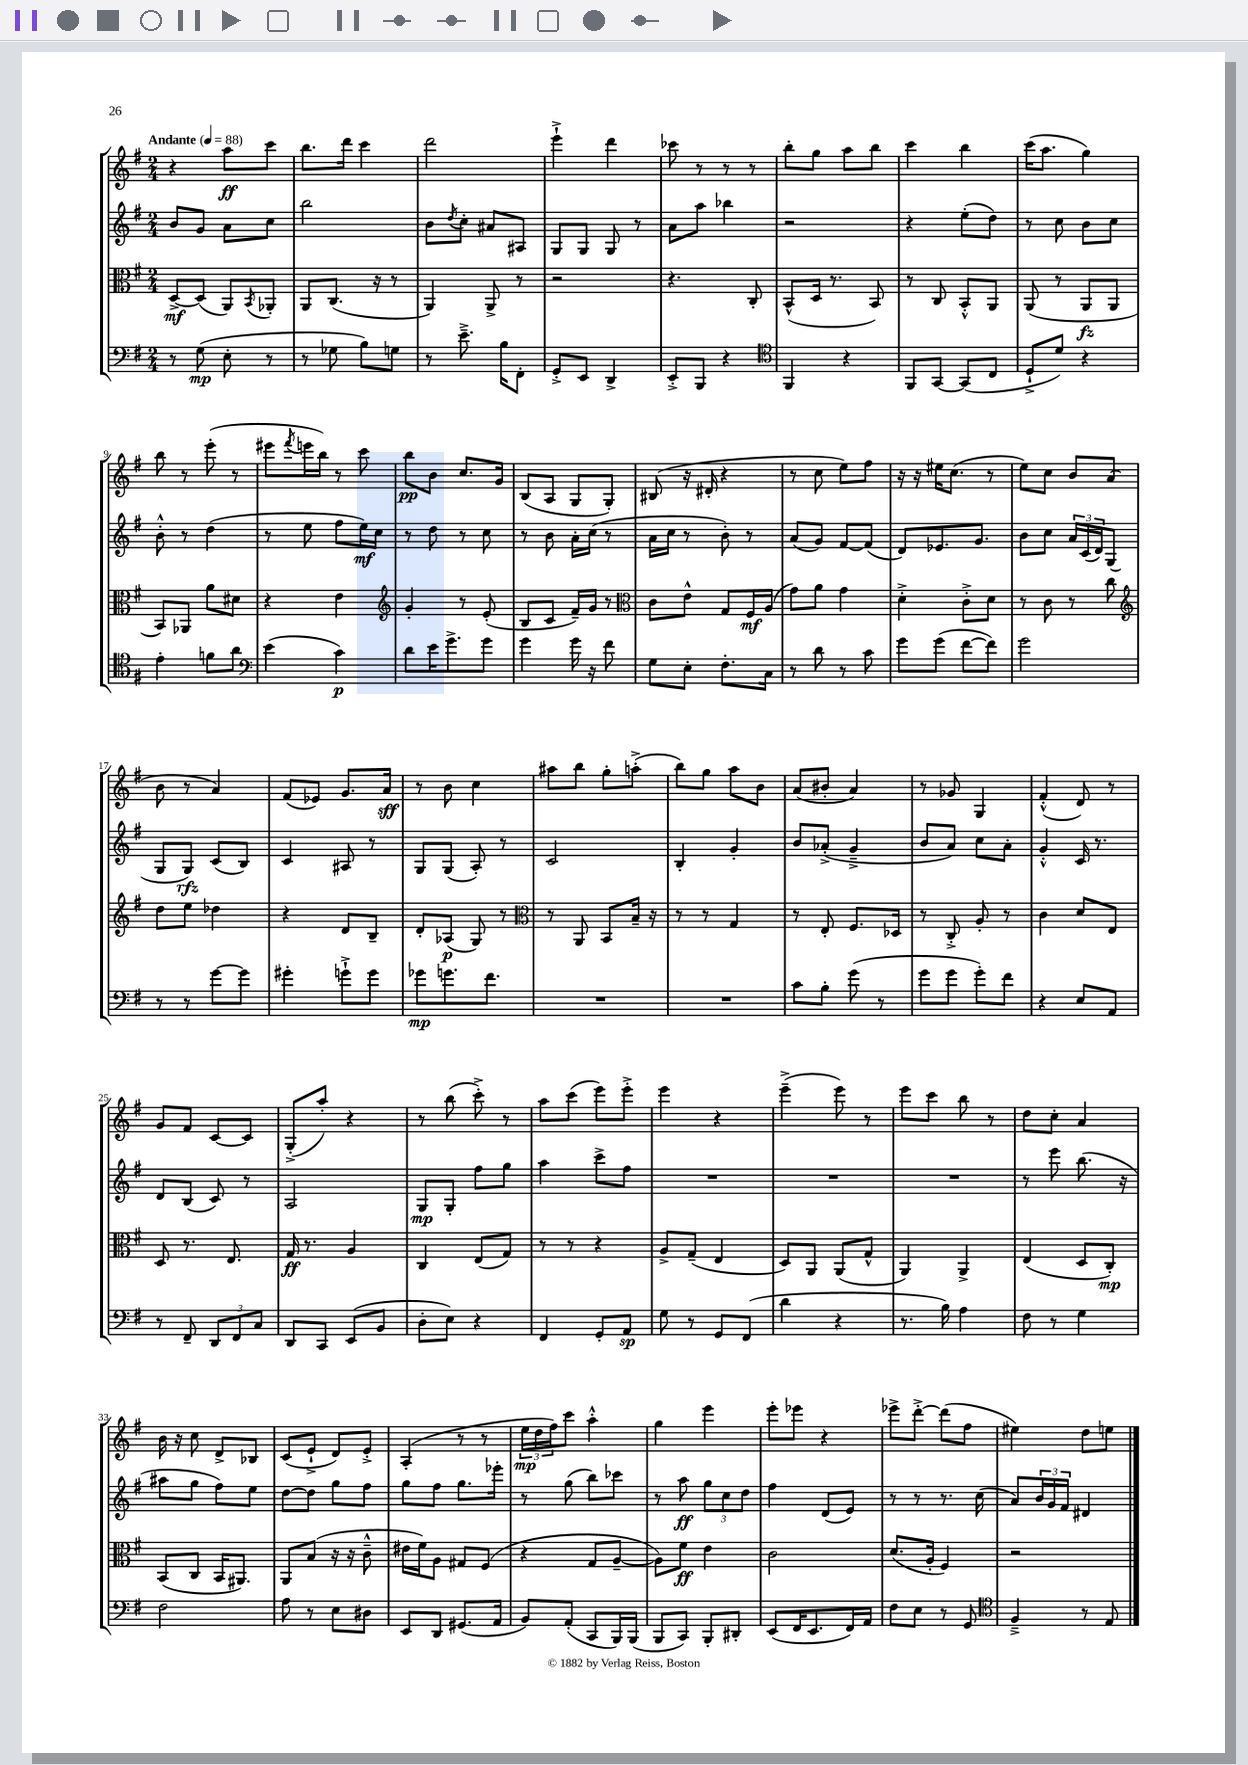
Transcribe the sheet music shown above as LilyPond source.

<<
\new StaffGroup <<
\new Staff = "s0" {
    \clef treble \key g \major \numericTimeSignature \time 2/4 \tempo "Andante" 4 = 88
    r4 a''8\ff c'''8 |
    b''8. d'''16 c'''4 |
    d'''2 |
    e'''4-!-> d'''4 |
    ces'''8 r8 r8 r8 |
    b''8-. g''8 a''8 b''8 |
    c'''4 b''4 |
    c'''16( a''8. g''4) |
    b''8 r8 e'''8-.( r8 |
    eis'''8 \acciaccatura { fis'''8 } e'''16 b''16) r8 c'''8 |
    b''8\pp b'8 c''8. g'16 |
    b8( a8 g8 g8-.) |
    bis8( r16 dis'16-. r4 |
    r8 c''8 e''8) fis''8 |
    r16 r16 eis''16 c''8.( r8 |
    e''8) c''8 b'8 a'8( |
    b'8 r8 a'4) |
    fis'8( ees'8) g'8. a'16\sff |
    r8 b'8 c''4 |
    ais''8 b''8 g''8-. a''8-.->( |
    b''8) g''8 a''8 b'8 |
    a'8( bis'8-. a'4) |
    r8 ges'8 g4 |
    fis'4-.-^( d'8) r8 |
    g'8 fis'8 c'8~ c'8 |
    g8-.->( a''8-.) r4 |
    r8 b''8( c'''8-.->) r8 |
    a''8 c'''8( e'''8) e'''8-.-> |
    e'''4 r4 |
    e'''4--->( e'''8) r8 |
    e'''8 c'''8 b''8 r8 |
    d''8 c''8-. a'4 |
    b'16 r16 c''8 d'8-> bes8 |
    c'8( e'8-!-> d'8) e'8-.-> |
    a4-.( r8 r8 |
    \tuplet 3/2 { e''16\mp d''16 fis''16) } c'''8 a''4-.-^ |
    g''4 e'''4 |
    e'''8-. ees'''8 r4 |
    ees'''8-> d'''8~-.-> d'''8( fis''8 |
    eis''4) d''8 e''8 \bar "|." |
}
\new Staff = "s1" {
    \clef treble \key g \major \numericTimeSignature \time 2/4
    b'8 g'8 a'8 c''8 |
    b''2 |
    b'8 \acciaccatura { d''8 } c''8-. ais'8 ais8 |
    g8 g8 g8 r8 |
    a'8 a''8 bes''4 |
    r2 |
    r4 e''8-.( d''8) |
    r8 c''8 b'8 c''8 |
    b'8-.-^ r8 d''4( |
    r8 e''8 fis''8 e''16\mf) c''16 |
    r8 d''8 r8 c''8 |
    r8 b'8 a'16-. c''16( r8 |
    a'16 c''16 r8 b'8-.) r8 |
    a'8( g'8) fis'8~ fis'8( |
    d'8) ees'8. g'8. |
    b'8 c''8 \tuplet 3/2 { a'16 c'16( d'16) } g8( |
    g8 g8\rfz) c'8( b8) |
    c'4 ais8 r8 |
    g8 g8( a8-.) r8 |
    c'2 |
    b4-. g'4-. |
    b'8 aes'8-.->( g'4---> |
    b'8 a'8) c''8 a'8-. |
    g'4-.-^ c'16 r8. |
    d'8 b8( c'8) r8 |
    a2 |
    g8\mp g8-. fis''8 g''8 |
    a''4 c'''8-> fis''8 |
    R2 |
    R2 |
    R2 |
    r8 e'''8 b''8.( r16 |
    ais''8 g''8 fis''8) e''8 |
    d''8~ d''8 g''8 fis''8 |
    g''8 fis''8 g''8. ees'''16-. |
    r8 g''8( b''8) ces'''8 |
    r8 a''8\ff \tuplet 3/2 { g''8 c''8 d''8 } |
    fis''4 d'8( e'8) |
    r8 r8 r8. c''16( |
    a'8) \tuplet 3/2 { b'16 g'16 fis'16 } dis'4 \bar "|." |
}
\new Staff = "s2" {
    \clef alto \key g \major \numericTimeSignature \time 2/4
    d8~->\mf d8( a,8) \acciaccatura { b,8 } aes,8-. |
    a,8 c8.( r16 r8 |
    a,4) a,8-> r8 |
    r2 |
    r4. c8-. |
    b,8-^( d16 r8. b,8) |
    r8 c8 b,8-.-^ a,8 |
    a,8( r8 a,8\fz a,8 |
    b,8) aes,8 a'8 dis'8 |
    r4 e'4 |
    \clef treble g'4-. r8 e'8-.( |
    b8 c'8 fis'16--) g'16 r8 |
    \clef alto c'8 e'8-^ g8 fis16\mf a16( |
    g'8) a'8 g'4 |
    d'4-.-> c'8-.-> d'8 |
    r8 c'8 r8 c''8 |
    \clef treble d''8 e''8 des''4 |
    r4 d'8 b8-- |
    d'8-. aes8\p( g8) r8 |
    \clef alto r8 a,8 b,8 b16-- r16 |
    r8 r8 g4 |
    r8 e8-. fis8. des16 |
    r8 c8-.-> a8-. r8 |
    c'4 d'8 e8 |
    d8 r8. e8. |
    g16\ff r8. a4 |
    c4 e8( g8) |
    r8 r8 r4 |
    a8-> g8--( e4 |
    d8) a,8 a,8( g8-^ |
    a,4) a,4-> |
    e4( d8 c8-.\mp) |
    b,8( c8 b,16 ais,8.) |
    a,8 b8( r16 r16 c'8---^ |
    eis'16 fis'16) a8 gis8 fis8( |
    r4 g8 a8~-- |
    a8) fis'8\ff e'4 |
    c'2 |
    d'8.( a16-. fis4) |
    r2 \bar "|." |
}
\new Staff = "s3" {
    \clef bass \key g \major \numericTimeSignature \time 2/4
    r8 g8\mp( e8-. r8 |
    r8 ges8 b8) g8 |
    r8 e'8.---> b16 fis,8-. |
    g,8-.-> e,8 d,4-> |
    e,8-.-> b,,8 r4 |
    \clef tenor fis,4 r4 |
    fis,8 g,8~ g,8( c8 |
    d8-!-> d'8) r4 |
    e'4-. f'8 a'8 |
    \clef bass e'4( c'4\p) |
    d'8 e'16 g'8.-> g'8 |
    g'4 g'16 r16 fis'8 |
    g8 e8-. fis8.-. c16 |
    r8 d'8 r8 c'8 |
    g'8 g'8( fis'8~ fis'8) |
    g'2 |
    r8 r8 g'8~ g'8 |
    gis'4-. g'8-!-> g'8 |
    ges'8\mp g'8. fis'8. |
    R2 |
    R2 |
    c'8 b8-. g'8( r8 |
    g'8 g'8 g'8-.) fis'8 |
    r4 e8 a,8 |
    r8 fis,8-- \tuplet 3/2 { d,8 fis,8 c8 } |
    d,8 c,8 e,8( b,8 |
    d8-. e8) r4 |
    fis,4 g,8-. a,8\sp |
    g8 r8 g,8 fis,8( |
    d'4 r4 |
    r8. b16) a4 |
    fis8 r8 g4 |
    fis2 |
    a8 r8 e8 dis8 |
    e,8 d,8 gis,8.( a,16 |
    b,8) a,8-.( c,8 b,,16) b,,16( |
    b,,8 c,8) b,,8-. dis,8-. |
    e,8( fis,16 e,8. fis,16) a,16 |
    fis8 e8 r8 g,8 |
    \clef tenor fis4---> r8 e8 \bar "|." |
}
>>
>>
